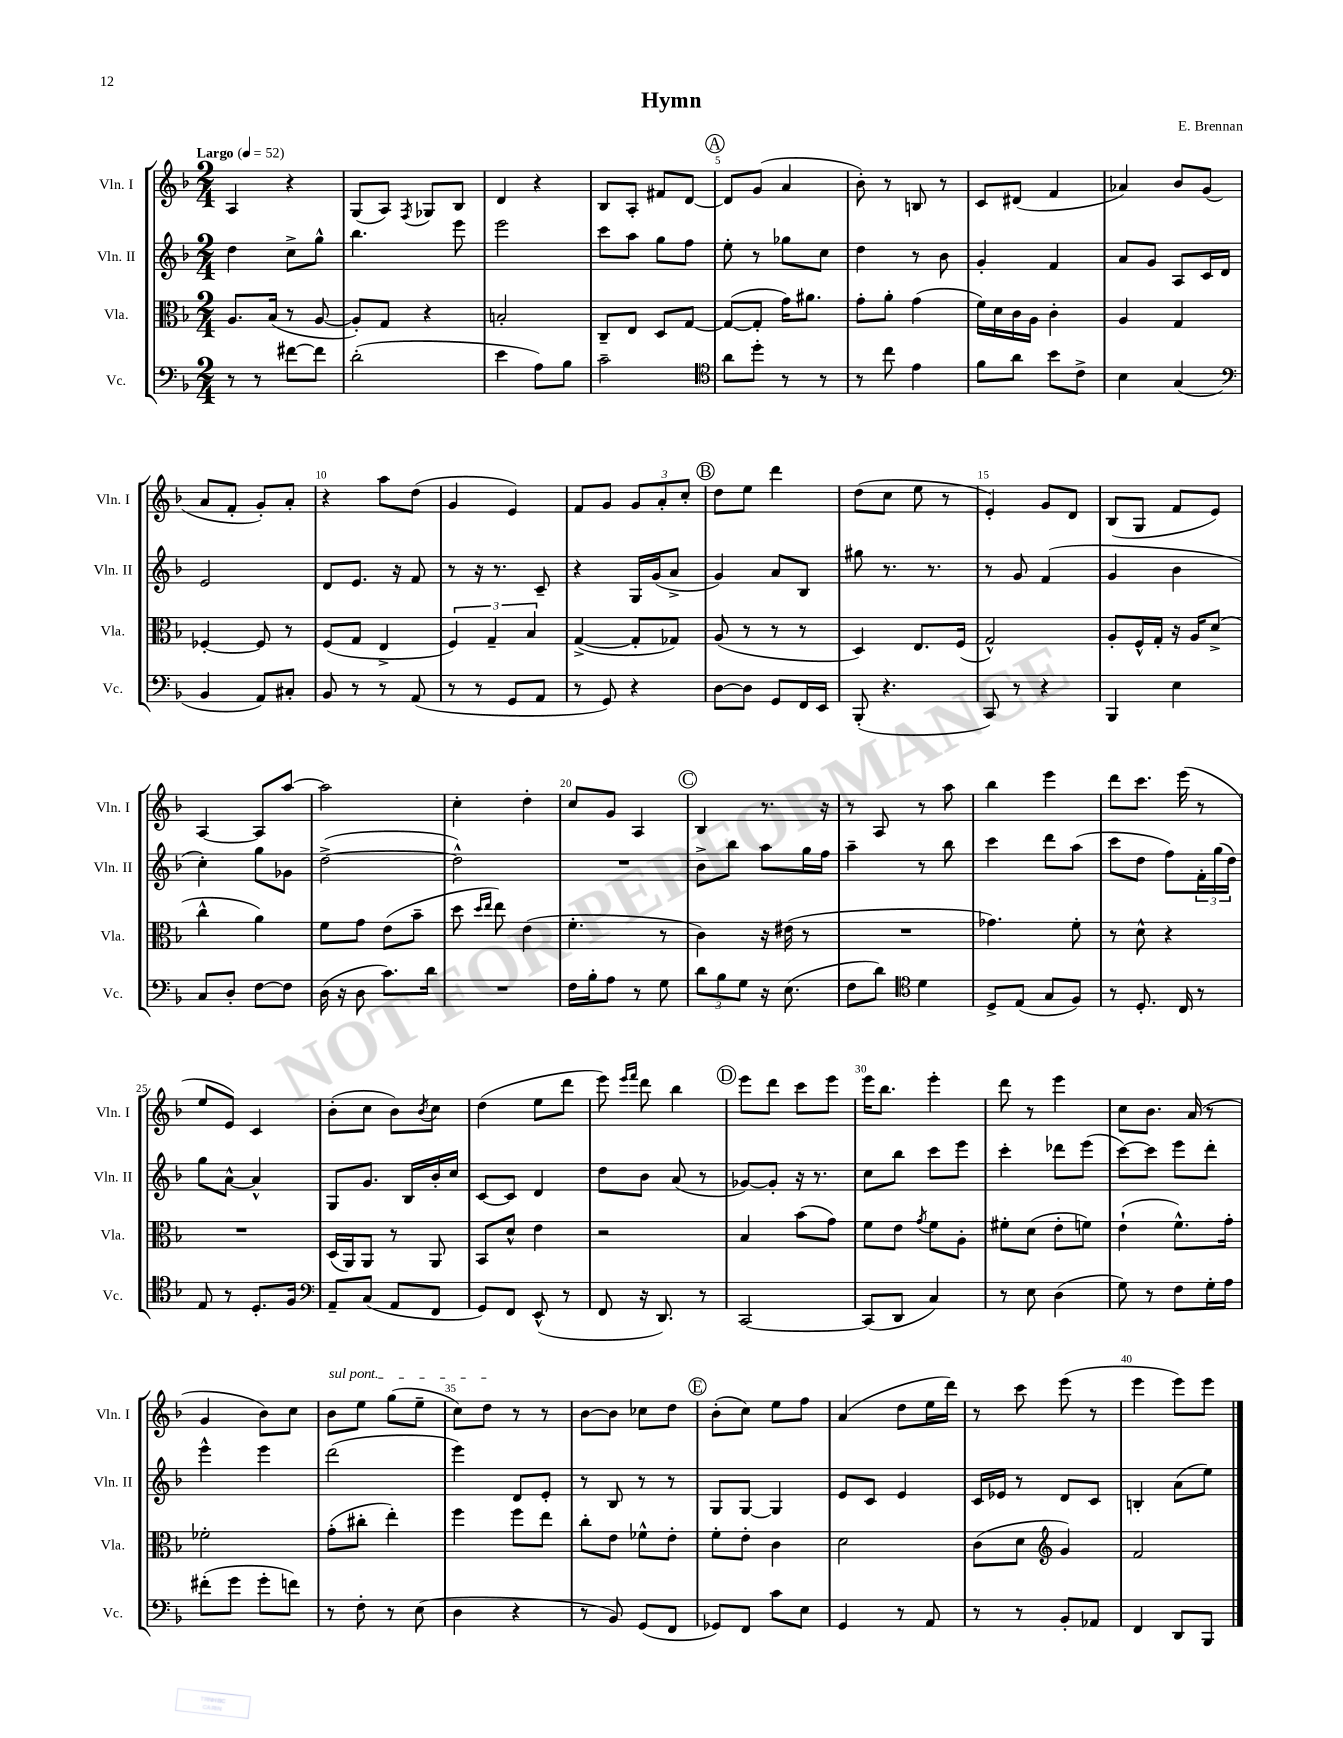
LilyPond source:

\header { title = "Hymn" composer = "E. Brennan" }
<<
\new StaffGroup <<
\new Staff = "s0" \with { instrumentName = "Vln. I" shortInstrumentName = "Vln. I" } {
    \clef treble \key f \major \numericTimeSignature \time 2/4 \tempo "Largo" 4 = 52
    a4 r4 |
    g8( a8) \acciaccatura { f8 } ges8 bes8 |
    d'4 r4 |
    bes8 a8-. fis'8 d'8~ |
    \mark \markup { \circle "A" } d'8 g'8( a'4 |
    bes'8-.) r8 b8 r8 |
    c'8 dis'8( f'4 |
    aes'4) bes'8 g'8( |
    a'8 f'8-. g'8-.) a'8-. |
    r4 a''8 d''8( |
    g'4 e'4) |
    f'8 g'8 \tuplet 3/2 { g'8 a'8-. c''8-. } |
    \mark \markup { \circle "B" } d''8 e''8 d'''4 |
    d''8( c''8 e''8 r8 |
    e'4-.) g'8 d'8 |
    bes8( g8 f'8 e'8) |
    a4~ a8 a''8~ |
    a''2 |
    c''4-. d''4-. |
    c''8 g'8 a4 |
    \mark \markup { \circle "C" } bes4 r8. r16 |
    r8 a8 r8 a''8 |
    bes''4 e'''4 |
    d'''8 c'''8. e'''16( r8 |
    e''8 e'8) c'4 |
    bes'8-.( c''8 bes'8) \acciaccatura { bes'8 } c''8 |
    d''4( e''8 d'''8 |
    e'''8) \grace { e'''16 f'''16 } d'''8 bes''4 |
    \mark \markup { \circle "D" } e'''8 d'''8 c'''8 e'''8 |
    e'''16 bes''8. e'''4-. |
    d'''8 r8 e'''4 |
    c''8 bes'8. a'16( r8 |
    g'4 bes'8) c''8 |
    \once \override TextSpanner.bound-details.left.text = \markup { \italic "sul pont." } bes'8\startTextSpan e''8 g''8( e''8-- |
    c''8) d''8\stopTextSpan r8 r8 |
    bes'8~ bes'8 ces''8 d''8 |
    \mark \markup { \circle "E" } bes'8-.( c''8) e''8 f''8 |
    a'4( d''8 e''16 d'''16) |
    r8 c'''8 e'''8( r8 |
    e'''4 e'''8) e'''8 \bar "|." |
}
\new Staff = "s1" \with { instrumentName = "Vln. II" shortInstrumentName = "Vln. II" } {
    \clef treble \key f \major \numericTimeSignature \time 2/4
    d''4 c''8-> g''8-^ |
    bes''4. e'''8 |
    e'''2 |
    c'''8 a''8 g''8 f''8 |
    \mark \markup { \circle "A" } e''8-. r8 ges''8 c''8 |
    d''4 r8 bes'8 |
    g'4-. f'4 |
    a'8 g'8 a8 c'16 d'16 |
    e'2 |
    d'8 e'8. r16 f'8 |
    r8 r16 r8. c'8-- |
    r4 g16 g'16( a'8-> |
    \mark \markup { \circle "B" } g'4) a'8 bes8 |
    gis''8 r8. r8. |
    r8 g'8 f'4( |
    g'4 bes'4 |
    c''4-.) g''8 ges'8 |
    d''2~->( |
    d''2-^) |
    R2 |
    \mark \markup { \circle "C" } bes'8-> bes''8 a''8 g''16 f''16 |
    a''4-- r8 bes''8 |
    c'''4 d'''8 a''8( |
    c'''8 d''8 f''8) \tuplet 3/2 { f'16-. g''16( d''16) } |
    g''8 a'8~-^ a'4-^ |
    g8 g'8. bes16 bes'16-. c''16 |
    c'8~ c'8 d'4 |
    d''8 bes'8 a'8( r8 |
    \mark \markup { \circle "D" } ges'8~) ges'8-. r16 r8. |
    c''8 bes''8 c'''8 e'''8 |
    c'''4-. des'''8 e'''8( |
    c'''8~) c'''8 e'''8 d'''8-. |
    e'''4-^ e'''4 |
    d'''2( |
    e'''4) d'8 e'8-. |
    r8 bes8 r8 r8 |
    \mark \markup { \circle "E" } g8 g8~ g4 |
    e'8 c'8 e'4 |
    c'16 ees'16 r8 d'8 c'8 |
    b4-. a'8( e''8) \bar "|." |
}
\new Staff = "s2" \with { instrumentName = "Vla." shortInstrumentName = "Vla." } {
    \clef alto \key f \major \numericTimeSignature \time 2/4
    a8. bes16( r8 a8~ |
    a8-.) g8 r4 |
    b2-. |
    c8-- e8 d8 g8~ |
    \mark \markup { \circle "A" } g8~( g8-. g'16) ais'8. |
    g'8-. a'8-. g'4( |
    f'16) d'16 c'16 a16 c'4-. |
    a4 g4 |
    fes4~-. fes8 r8 |
    f8( g8 e4-> |
    \tuplet 3/2 { f4) g4-- bes4 } |
    g4~->( g8-. ges8) |
    \mark \markup { \circle "B" } a8( r8 r8 r8 |
    d4) e8. f16( |
    g2-^) |
    a8-. f16-^ g16-. r16 a16 d'8->( |
    c''4-^ a'4) |
    f'8 g'8 e'8( bes'8-- |
    d''8 \grace { d''16 e''16 } e''8) e'4( |
    f'4.-. r8 |
    \mark \markup { \circle "C" } c'4) r16 eis'16( r8 |
    R2 |
    ges'4.) f'8-. |
    r8 d'8-^ r4 |
    R2 |
    d16( a,16) a,8 r8 a,8 |
    bes,8 d'8-^ e'4 |
    r2 |
    \mark \markup { \circle "D" } bes4 bes'8( g'8) |
    f'8 e'8 \acciaccatura { g'8 } f'8 a8-. |
    fis'8-. d'8( e'8-. f'8) |
    e'4-!( f'8.-^) g'16-. |
    fes'2-. |
    g'8-.( cis''8-. e''4-.) |
    f''4 f''8 e''8 |
    c''8-. e'8 fes'8-^ e'8-. |
    \mark \markup { \circle "E" } f'8-. e'8-. c'4 |
    d'2 |
    c'8( d'8 \clef treble g'4) |
    f'2 \bar "|." |
}
\new Staff = "s3" \with { instrumentName = "Vc." shortInstrumentName = "Vc." } {
    \clef bass \key f \major \numericTimeSignature \time 2/4
    r8 r8 fis'8~ fis'8 |
    d'2-.( |
    e'4 a8) bes8 |
    c'2-- |
    \mark \markup { \circle "A" } \clef tenor a'8 d''8-. r8 r8 |
    r8 c''8 e'4 |
    f'8 a'8 bes'8 c'8-> |
    bes4 g4( |
    \clef bass bes,4 a,8) cis8-. |
    bes,8 r8 r8 a,8( |
    r8 r8 g,8 a,8 |
    r8 g,8) r4 |
    \mark \markup { \circle "B" } d8~ d8 g,8 f,16 e,16 |
    bes,,8-.( r4. |
    c,8) r8 r4 |
    bes,,4 e4 |
    c8 d8-. f8~ f8 |
    d16( r16 d8 c'8.) d'16 |
    R2 |
    f16 bes16-. a8 r8 g8 |
    \mark \markup { \circle "C" } \tuplet 3/2 { d'8 bes8 g8 } r16 e8.( |
    f8 d'8) \clef tenor d'4 |
    d8-> e8( g8 f8) |
    r8 d8.-. c16 r8 |
    e8 r8 d8.-. f16 |
    \clef bass a,8-- c8( a,8 f,8 |
    g,8) f,8 e,8-^( r8 |
    f,8 r16 d,8.) r8 |
    \mark \markup { \circle "D" } c,2~ |
    c,8( d,8 c4) |
    r8 e8 d4( |
    g8) r8 f8 g16-. a16 |
    fis'8-.( g'8 g'8-. f'8) |
    r8 f8-. r8 e8( |
    d4 r4 |
    r8 bes,8) g,8( f,8 |
    \mark \markup { \circle "E" } ges,8) f,8 c'8 e8 |
    g,4 r8 a,8 |
    r8 r8 bes,8-. aes,8 |
    f,4 d,8 bes,,8 \bar "|." |
}
>>
>>
\layout { \context { \Score \override BarNumber.break-visibility = ##(#f #t #t) barNumberVisibility = #(every-nth-bar-number-visible 5) } }
